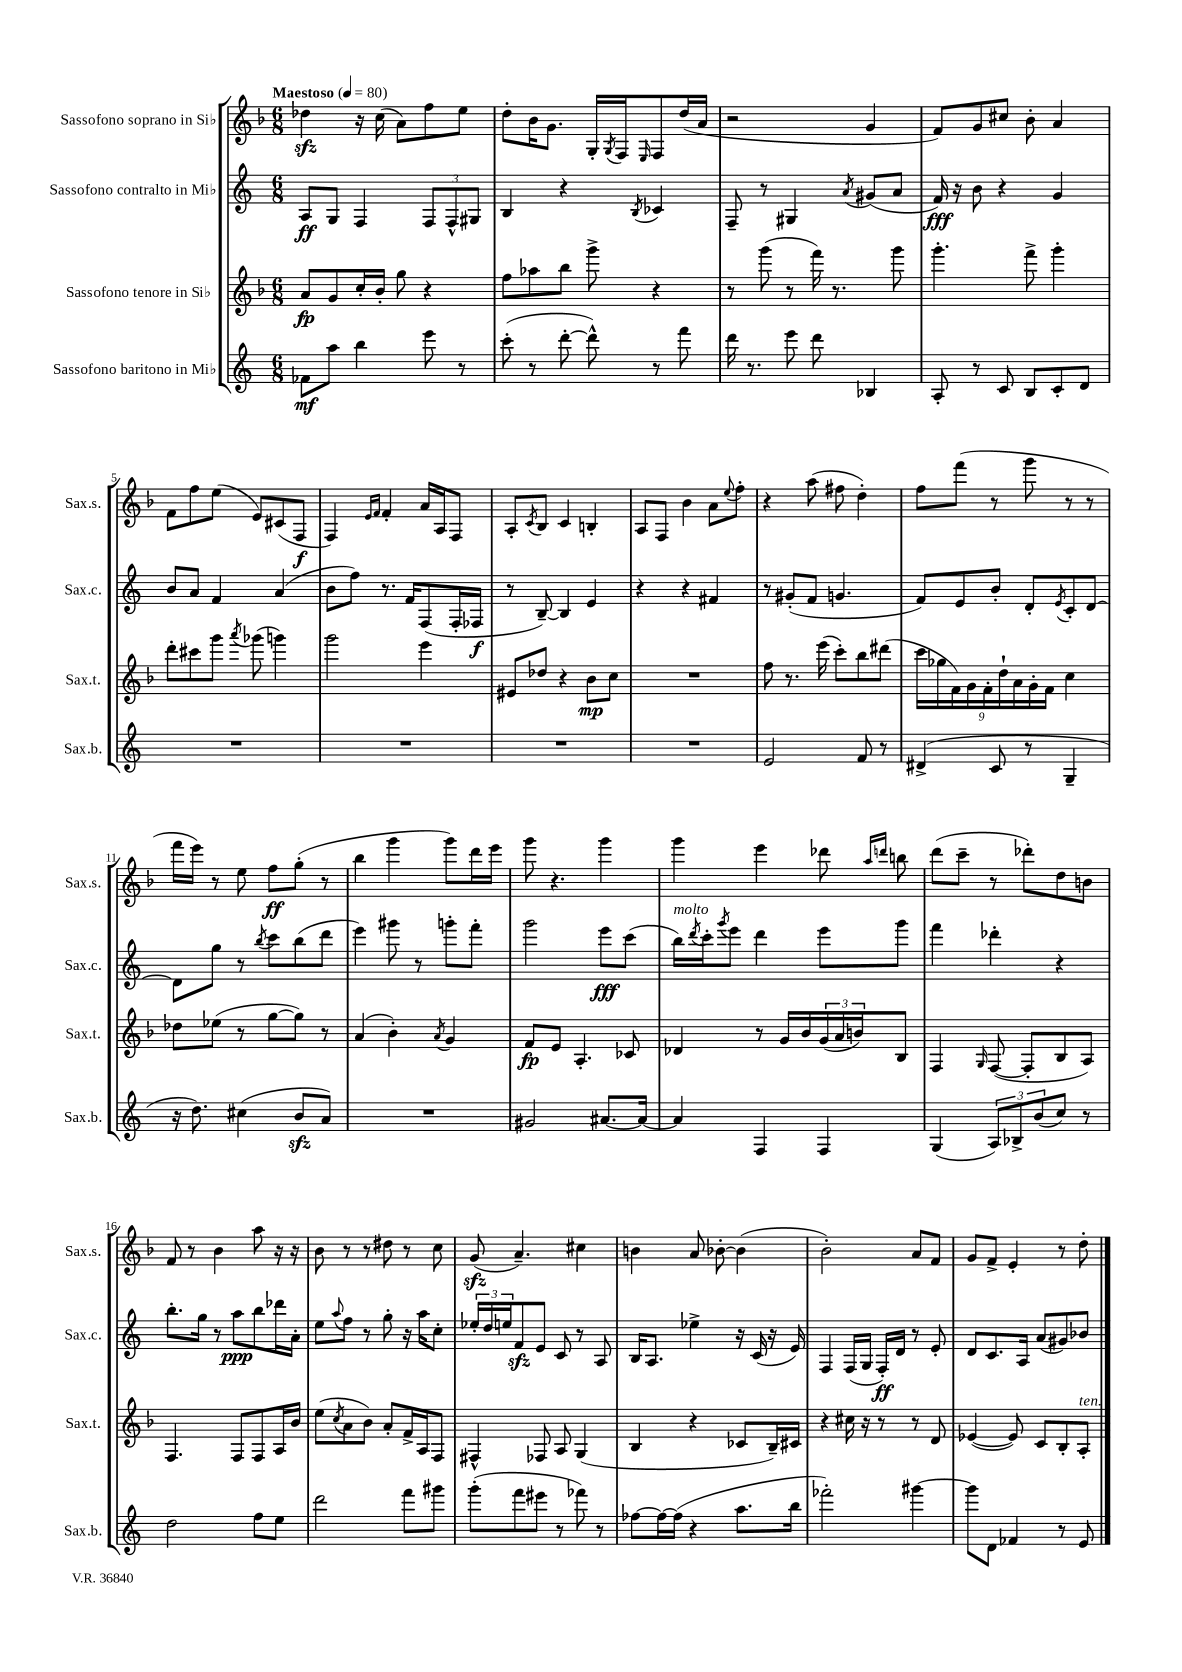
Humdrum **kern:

**kern	**dynam	**kern	**dynam	**kern	**dynam	**kern	**dynam
*part4	*part4	*part3	*part3	*part2	*part2	*part1	*part1
*staff4	*staff4	*staff3	*staff3	*staff2	*staff2	*staff1	*staff1
*I"Sassofono baritono in Mi♭	*	*I"Sassofono tenore in Si♭	*	*I"Sassofono contralto in Mi♭	*	*I"Sassofono soprano in Si♭	*
*I'Sax.b.	*	*I'Sax.t.	*	*I'Sax.c.	*	*I'Sax.s.	*
*clefG2	*	*clefG2	*	*clefG2	*	*clefG2	*
*k[]	*	*k[b-]	*	*k[]	*	*k[b-]	*
*M6/8	*	*M6/8	*	*M6/8	*	*M6/8	*
*MM80	*	*MM80	*	*MM80	*	*MM80	*
=1	=1	=1	=1	=1	=1	=1	=1
!	!	!	!	!	!	!LO:TX:a:B:t=Maestoso	!
8f-X\L	mf	8a/L	fp	8A/L	ff	4dd-Xzz\	.
8aa\J	.	8g/	.	8G/J	.	.	.
4bb\	.	16cc'/L	.	4F/	.	16r	.
.	.	16b-'/JJ	.	.	.	(16cc\	.
.	.	8gg\	.	.	.	8a\L)	.
8eee\	.	4r	.	12F/L	.	8ff\	.
.	.	.	.	12F^^/	.	.	.
8r	.	.	.	.	.	8ee\J	.
.	.	.	.	12G#X/J	.	.	.
=2	=2	=2	=2	=2	=2	=2	=2
(8ccc'\	.	8ff\L	.	4B/	.	8dd'\L	.
8r	.	8aa-X\	.	.	.	16b-\K	.
.	.	.	.	.	.	8.g\J	.
[8ddd'\	.	8bb-\J	.	4r	.	.	.
8ddd^^\])	.	8ggg^\	.	.	.	16G'/LL	.
.	.	.	.	.	.	8qG/	.
.	.	.	.	.	.	16F/J	.
.	.	.	.	8qB/	.	16qqE/	.
8r	.	4r	.	4c-X/	.	8F/	.
8fff\	.	.	.	.	.	(16dd/L	.
.	.	.	.	.	.	16a/JJ	.
=3	=3	=3	=3	=3	=3	=3	=3
16ddd\	.	8r	.	8F~/	.	2r	.
8.r	.	.	.	.	.	.	.
.	.	(8ggg\	.	8r	.	.	.
8eee\	.	8r	.	4G#X/	.	.	.
8ddd\	.	16fff\)	.	.	.	.	.
.	.	8.r	.	.	.	.	.
.	.	.	.	8qa/	.	.	.
4B-X/	.	.	.	(8g#X/L	.	4g/	.
.	.	8ggg\	.	8a/J	.	.	.
=4	=4	=4	=4	=4	=4	=4	=4
8A'/	.	4.ggg'\	.	16f/)	fff	8f/L)	.
.	.	.	.	16r	.	.	.
8r	.	.	.	8b\	.	8g/	.
8c/	.	.	.	4r	.	8cc#X/J	.
8B/L	.	8fff^\	.	.	.	8b-'\	.
8c'/	.	4ggg'\	.	4g/	.	4a/	.
8d/J	.	.	.	.	.	.	.
!!LO:LB:g=z
=5	=5	=5	=5	=5	=5	=5	=5
2.r	.	8ddd'\L	.	8b/L	.	8f\L	.
.	.	8ccc#X\	.	8a/J	.	8ff\	.
.	.	8ggg\J	.	4f/	.	(8ee\J	.
.	.	8qaaa/	.	.	.	.	.
.	.	(8ggg-X\	.	.	.	8e/L)	.
.	.	4gggn\)	.	(4a/	.	(8c#X/	.
.	.	.	.	.	.	8F/J	f
=6	=6	=6	=6	=6	=6	=6	=6
2.r	.	2ggg\	.	8b\L	.	4F/)	.
.	.	.	.	8ff\J)	.	.	.
.	.	.	.	.	.	16qqe/LL	.
.	.	.	.	.	.	16qqf/JJ	.
.	.	.	.	8.r	.	4f'/	.
.	.	.	.	16f/KL	.	.	.
.	.	4eee\	.	(8F/	.	16a/LL	.
.	.	.	.	.	.	16A/J	.
.	.	.	.	16F'/L	.	8F/J	.
.	.	.	.	16F-X/JJ	f	.	.
=7	=7	=7	=7	=7	=7	=7	=7
2.r	.	8e#X/L	.	8r	.	8A'/L	.
.	.	.	.	.	.	8qc/	.
.	.	8dd-X/J	.	[8B~/)	.	8B-/J	.
.	.	4r	.	4B/]	.	4c/	.
.	.	8b-\L	mp	4e/	.	4Bn'/	.
.	.	8cc\J	.	.	.	.	.
=8	=8	=8	=8	=8	=8	=8	=8
2.r	.	2.r	.	4r	.	8A/L	.
.	.	.	.	.	.	8F/J	.
.	.	.	.	4r	.	4b-\	.
.	.	.	.	4f#X/	.	8a\L	.
.	.	.	.	.	.	8qqee/	.
.	.	.	.	.	.	8ff'\J	.
=9	=9	=9	=9	=9	=9	=9	=9
2e/	.	8ff\	.	8r	.	4r	.
.	.	8.r	.	(8g#X'/L	.	.	.
.	.	.	.	8f/J	.	(8aa\	.
.	.	(16eee\	.	.	.	.	.
.	.	8ccc'\L)	.	4.gn/	.	8ff#X\	.
8f/	.	8bb-\	.	.	.	4dd'\)	.
8r	.	(8ddd#X\J	.	.	.	.	.
=10	=10	=10	=10	=10	=10	=10	=10
(4d#X^/	.	18ccc\LL	.	8f/L)	.	8ff\L	.
.	.	18gg-X\	.	.	.	.	.
.	.	18f\)	.	.	.	.	.
.	.	.	.	8e/	.	(8fff\J	.
.	.	18g\	.	.	.	.	.
.	.	18f'\	.	.	.	.	.
8c/	.	.	.	8b'/J	.	8r	.
.	.	18dd`\	.	.	.	.	.
.	.	18a\	.	.	.	.	.
8r	.	.	.	8d'/L	.	8ggg\	.
.	.	18g'\	.	.	.	.	.
.	.	18f\JJ	.	.	.	.	.
.	.	.	.	8qe/	.	.	.
4G~/	.	4cc\	.	8c'/	.	8r	.
.	.	.	.	[8d/J	.	8r	.
!!LO:LB:g=z
=11	=11	=11	=11	=11	=11	=11	=11
16r	.	8dd-X\L	.	8d\L]	.	16fff\LL	.
8.dd\)	.	.	.	.	.	16eee\JJ)	.
.	.	(8ee-X\J	.	8gg\J	.	8r	.
(4cc#X\	.	8r	.	8r	.	8ee\	.
.	.	.	.	8qbb/	.	.	.
.	.	[8gg\L	.	8ccc\L	.	8ff\L	ff
8bzz/L	.	8gg\J])	.	(8bb\	.	(8gg'\J	.
8a/J)	.	8r	.	8ddd\J	.	8r	.
=12	=12	=12	=12	=12	=12	=12	=12
2.r	.	(4a/	.	4eee\)	.	4bb-\	.
.	.	4b-'\)	.	8ggg#X\	.	4ggg\	.
.	.	.	.	8r	.	.	.
.	.	8qa/	.	.	.	.	.
.	.	4g/	.	8gggn'\L	.	8ggg\L)	.
.	.	.	.	8fff'\J	.	16ddd\L	.
.	.	.	.	.	.	16eee\JJ	.
=13	=13	=13	=13	=13	=13	=13	=13
2g#X/	.	8f/L	fp	2ggg\	.	8ggg\	.
.	.	8e/J	.	.	.	4.r	.
.	.	4.A'/	.	.	.	.	.
[8.a#X/L	.	.	.	8eee\L	fff	4ggg\	.
.	.	8c-X/	.	(8ccc\J	.	.	.
16a#/Jk_	.	.	.	.	.	.	.
=14	=14	=14	=14	=14	=14	=14	=14
!	!	!	!	!LO:TX:a:i:t=molto	!	!	!
4a#/]	.	4d-X/	.	16bb\LL)	.	4ggg\	.
.	.	.	.	8qddd/	.	.	.
.	.	.	.	16ccc'\J	.	.	.
.	.	.	.	8qggg/	.	.	.
.	.	.	.	8eee\J	.	.	.
4F/	.	8r	.	4ddd\	.	4eee\	.
.	.	16g/LL	.	.	.	.	.
.	.	16b-/	.	.	.	.	.
4F/	.	(24g/	.	8eee\L	.	8ddd-X\	.
.	.	24a/	.	.	.	.	.
.	.	24bn/J)	.	.	.	.	.
.	.	.	.	.	.	16qqaa/LL	.
.	.	.	.	.	.	16qqdddn/JJ	.
.	.	8B-/J	.	8ggg\J	.	8bbn\	.
=15	=15	=15	=15	=15	=15	=15	=15
(4G/	.	4F/	.	4fff\	.	(8ddd\L	.
.	.	.	.	.	.	8ccc~\J	.
.	.	16qqG/	.	.	.	.	.
12A/L)	.	([8F/	.	4ddd-X'\	.	8r	.
12B-X^/	.	.	.	.	.	.	.
.	.	8F'/L]	.	.	.	8ddd-X'\L)	.
(12b/	.	.	.	.	.	.	.
8cc/J)	.	8B-/	.	4r	.	8dd\	.
8r	.	8A/J)	.	.	.	8bn\J	.
!!LO:LB:g=z
=16	=16	=16	=16	=16	=16	=16	=16
2dd\	.	4.F/	.	8.bb'\L	.	8f/	.
.	.	.	.	.	.	8r	.
.	.	.	.	16gg\Jk	.	.	.
.	.	.	.	8r	.	4b-\	.
.	.	8F/L	.	8aa\L	ppp	.	.
8ff\L	.	8F/	.	8bb\	.	8aa\	.
8ee\J	.	16A/L	.	16ddd-X\L	.	16r	.
.	.	16b-/JJ	.	16a'\JJ	.	16r	.
=17	=17	=17	=17	=17	=17	=17	=17
2ddd\	.	(8ee\L	.	8ee\L	.	8b-\	.
.	.	8qcc/	.	8qqaa/	.	.	.
.	.	8a\	.	8ff\J	.	8r	.
.	.	8b-\J)	.	8r	.	8r	.
.	.	8a'/L	.	8gg'\	.	8dd#X\	.
8fff\L	.	16f^/L	.	16r	.	8r	.
.	.	16A/J	.	16aa\KL	.	.	.
8ggg#X\J	.	8F/J	.	8cc'\J	.	8cc\	.
=18	=18	=18	=18	=18	=18	=18	=18
(8ggg'\L	.	4F#X^^/	.	24ee-X'/LL	.	(8gzz/	.
.	.	.	.	24dd/	.	.	.
.	.	.	.	24een/J	.	.	.
8fff\	.	.	.	8fzz/	.	4.a~/)	.
8eee#X\J	.	8F-X/	.	8e/J	.	.	.
8r	.	8A/	.	8c/	.	.	.
8fff-X\)	.	(4G/	.	8r	.	4cc#X\	.
8r	.	.	.	8A/	.	.	.
=19	=19	=19	=19	=19	=19	=19	=19
[8ff-X\L	.	4B-/	.	16B/KL	.	4bn\	.
.	.	.	.	8.A/J	.	.	.
16ff-\L_	.	.	.	.	.	.	.
(16ff-\JJ]	.	.	.	.	.	.	.
4r	.	4r	.	4ee-X^\	.	8a/	.
.	.	.	.	.	.	[8b-X'\	.
8.aa\L	.	8c-X/L	.	16r	.	(4b-\]	.
.	.	.	.	(16c/	.	.	.
.	.	16B-~/L)	.	16r	.	.	.
16bb\Jk	.	16c#X/JJ	.	16e/)	.	.	.
=20	=20	=20	=20	=20	=20	=20	=20
2fff-X'\)	.	4r	.	4F/	.	2b-'\)	.
.	.	16cc#X\	.	(16F/LL	.	.	.
.	.	16r	.	16G/JJ	.	.	.
.	.	8r	.	16F'/LL)	ff	.	.
.	.	.	.	16d/JJ	.	.	.
[4ggg#X\	.	8r	.	8r	.	8a/L	.
.	.	8d/	.	8e'/	.	8f/J	.
=21	=21	=21	=21	=21	=21	=21	=21
8ggg#\L]	.	([4e-X/	.	8d/L	.	8g/L	.
8d\J	.	.	.	8.c/	.	8f^/J	.
4f-X/	.	8e-/])	.	.	.	4e'/	.
.	.	.	.	16A/Jk	.	.	.
.	.	8c/L	.	(8a/L	.	.	.
8r	.	8B-'/	.	8g#X/)	.	8r	.
!	!	!LO:TX:a:i:t=ten.	!	!	!	!	!
8e/	.	8A'/J	.	8b-X/J	.	8dd'\	.
==	==	==	==	==	==	==	==
*-	*-	*-	*-	*-	*-	*-	*-
